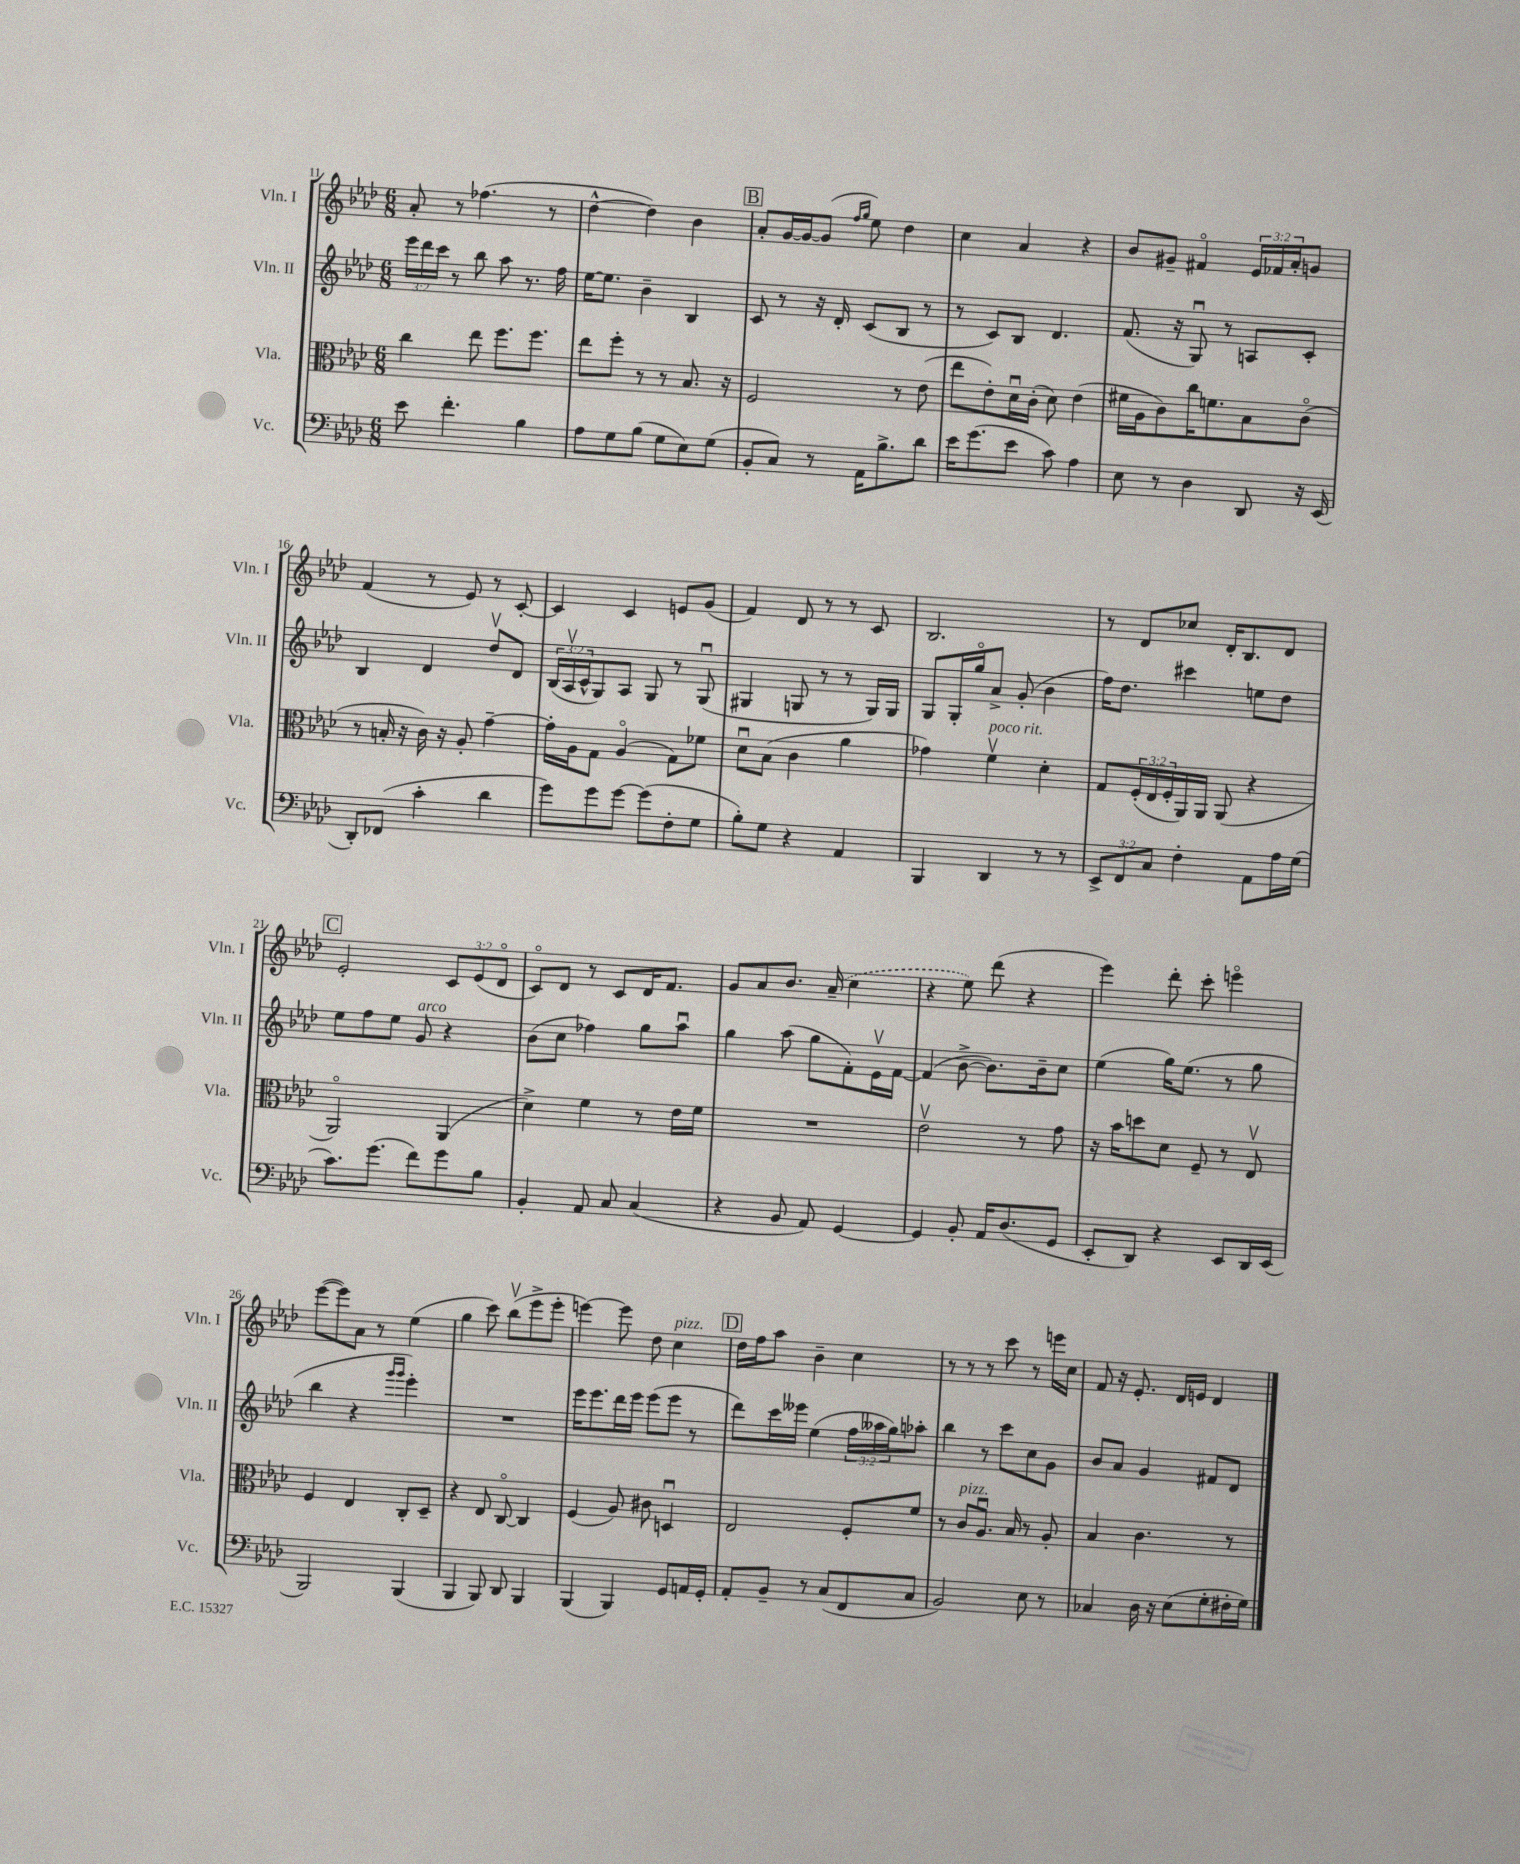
<<
\new StaffGroup <<
\new Staff = "s0" \with { instrumentName = "Vln. I" shortInstrumentName = "Vln. I" } {
    \clef treble \key aes \major \numericTimeSignature \time 6/8 \override Staff.TupletNumber.text = #tuplet-number::calc-fraction-text
    aes'8-. r8 fes''4.( r8 |
    des''4~-^ des''4) bes'4 |
    \mark \markup { \box "B" } aes'8-. g'16~ g'16~ g'8( \grace { f''16 g''16 } ees''8) des''4 |
    c''4 aes'4 r4 |
    bes'8 gis'8-- fis'4\flageolet \tuplet 3/2 { ees'16 fes'16 aes'16-. } g'8 |
    f'4( r8 ees'8) r8 c'8~-. |
    c'4 c'4 e'8 g'8( |
    f'4) des'8 r8 r8 c'8 |
    bes2. |
    r8 des'8 ces''8 des'16-. bes8. des'8 |
    \mark \markup { \box "C" } ees'2-. \tuplet 3/2 { c'8 ees'8( des'8\flageolet } |
    c'8\flageolet) des'8 r8 c'8 des'16 f'8. |
    g'8 aes'8 bes'8. \once \slurDashed aes'16--( c''4 |
    r4 ees''8) des'''8( r4 |
    ees'''4) des'''8-. c'''8-. e'''4\flageolet |
    ees'''8~( ees'''8) aes'8 r8 ees''4( |
    g''4 c'''8) bes''8\upbow( ees'''8-> ees'''8-. |
    e'''4~) e'''8 des''8 c''4^\markup { \italic "pizz." } |
    \mark \markup { \box "D" } des''16 f''16 aes''8 bes'4-- c''4 |
    r8 r8 r8 c'''8 r8 e'''16 c''16 |
    f'8 r16 ees'8.-. des'16 e'16 des'4 \bar "|." |
}
\new Staff = "s1" \with { instrumentName = "Vln. II" shortInstrumentName = "Vln. II" } {
    \clef treble \key aes \major \numericTimeSignature \time 6/8 \override Staff.TupletNumber.text = #tuplet-number::calc-fraction-text
    \tuplet 3/2 { ees'''16 des'''16 c'''16 } r8 bes''8 aes''8 r8. f''16 |
    ees''16~ ees''8. bes'4-- bes4 |
    \mark \markup { \box "B" } c'8 r8 r16 des'16-. c'8( bes8 r8 |
    r8 c'8) bes8 des'4. |
    f'8.( r16 g8\downbow) r8 a8 c'8-. |
    bes4 des'4 des''8\upbow des'8 |
    \tuplet 3/2 { bes16( aes16\upbow c'16-^ } g8) aes8 g8 r8 g8\downbow( |
    gis4 g8 r8 r8 g16) g16 |
    g8 g16-. g''16\flageolet aes'8-> g'8-.( bes'4 |
    f''16) des''8. cis'''4 e''8 des''8 |
    \mark \markup { \box "C" } ees''8 f''8 ees''8 g'8^\markup { \italic "arco" } r4 |
    bes'8( c''8 fes''4) g''8 aes''8\downbow |
    g''4 aes''8( g''8 f'8-.) ees'16\upbow f'16~ |
    f'4( bes'8~-> bes'8.) bes'16-- c''8 |
    ees''4( g''16) ees''8.( r8 g''8 |
    bes''4 r4 \grace { g'''16 g'''16 } ees'''4-.) |
    R2. |
    ees'''16 ees'''8. des'''16 ees'''16 ees'''8( ees'''8 r8 |
    \mark \markup { \box "D" } des'''8) c'''16 eeses'''16 ees''4( \tuplet 3/2 { f''16 aeses''16 g''16) } aes''8-. |
    bes''4 r8 c'''8 c''8 g'8 |
    bes'8 aes'8 g'4 fis'8 des'8 \bar "|." |
}
\new Staff = "s2" \with { instrumentName = "Vla." shortInstrumentName = "Vla." } {
    \clef alto \key aes \major \numericTimeSignature \time 6/8 \override Staff.TupletNumber.text = #tuplet-number::calc-fraction-text
    c''4 ees''8 f''8. f''8. |
    ees''8 f''8-. r8 r8 bes8. r16 |
    \mark \markup { \box "B" } f2 r8 ees'8( |
    ees''8 ees'8-.) des'16\downbow c'16-.( des'8) ees'4( |
    fis'16 aes16 c'8) c''16 f'8. bes8 c'8\flageolet( |
    r8 b16-. r16 c'16) r16 aes8-. g'4~-- |
    g'16-. aes16 g8 aes4\flageolet( g8) fes'8 |
    des'8\downbow bes8( c'4 aes'4 |
    ges'4) f'4\upbow^\markup { \italic "poco rit." } des'4-. |
    g8 \tuplet 3/2 { f16-.( ees16 f16-. } aes,16) aes,16 aes,8( r4 |
    \mark \markup { \box "C" } aes,2\flageolet) aes,4( |
    des'4->) f'4 r8 ees'16 f'16 |
    R2. |
    ees'2\upbow r8 g'8 |
    r16 bes'16 d''8 des'8 f8-- r8 ees8\upbow |
    f4 ees4 c8-. des8-- |
    r4 ees8 c8~\flageolet c4 |
    f4( aes8) cis'8 d4\downbow |
    \mark \markup { \box "D" } ees2 f8-. f'8 |
    r8 c'8^\markup { \italic "pizz." } aes8.\downbow bes16 r8 aes8-. |
    bes4 c'4. r8 \bar "|." |
}
\new Staff = "s3" \with { instrumentName = "Vc." shortInstrumentName = "Vc." } {
    \clef bass \key aes \major \numericTimeSignature \time 6/8 \override Staff.TupletNumber.text = #tuplet-number::calc-fraction-text
    ees'8 f'4.-. bes4 |
    aes8 g8 bes8( g8 ees8) g8( |
    \mark \markup { \box "B" } bes,8-. c8) r8 aes,16 bes8.-> des'8 |
    ees'16 g'8.( ees'8 c'8) aes4 |
    ees8 r8 des4 des,8 r16 ees,16( |
    des,8-.) fes,8( c'4-. des'4 |
    g'8) g'8 g'8~ g'8( f8-. g8 |
    bes8-.) g8 r4 aes,4 |
    bes,,4 des,4 r8 r8 |
    \tuplet 3/2 { ees,8-> f,8 c8 } f4-. aes,8 aes16 g16( |
    \mark \markup { \box "C" } c'8.) g'8.( f'8) g'8 bes8 |
    bes,4-. aes,8 c8 c4( |
    r4 bes,8 aes,8) g,4~ |
    g,4 bes,8-. aes,16 des8.( g,8 |
    ees,8-. des,8) r4 ees,8 des,16 ees,16( |
    bes,,2) bes,,4( |
    bes,,4 bes,,8) des,8 bes,,4 |
    bes,,4( bes,,4) g,8 a,16 g,16-. |
    \mark \markup { \box "D" } aes,8-. bes,8-- r8 c8( f,8 c8 |
    bes,2) ees8 r8 |
    ces4 des16 r16 ees8( g8-. fis16-. g16) \bar "|." |
}
>>
>>
\layout { \context { \Score currentBarNumber = #11 } }
